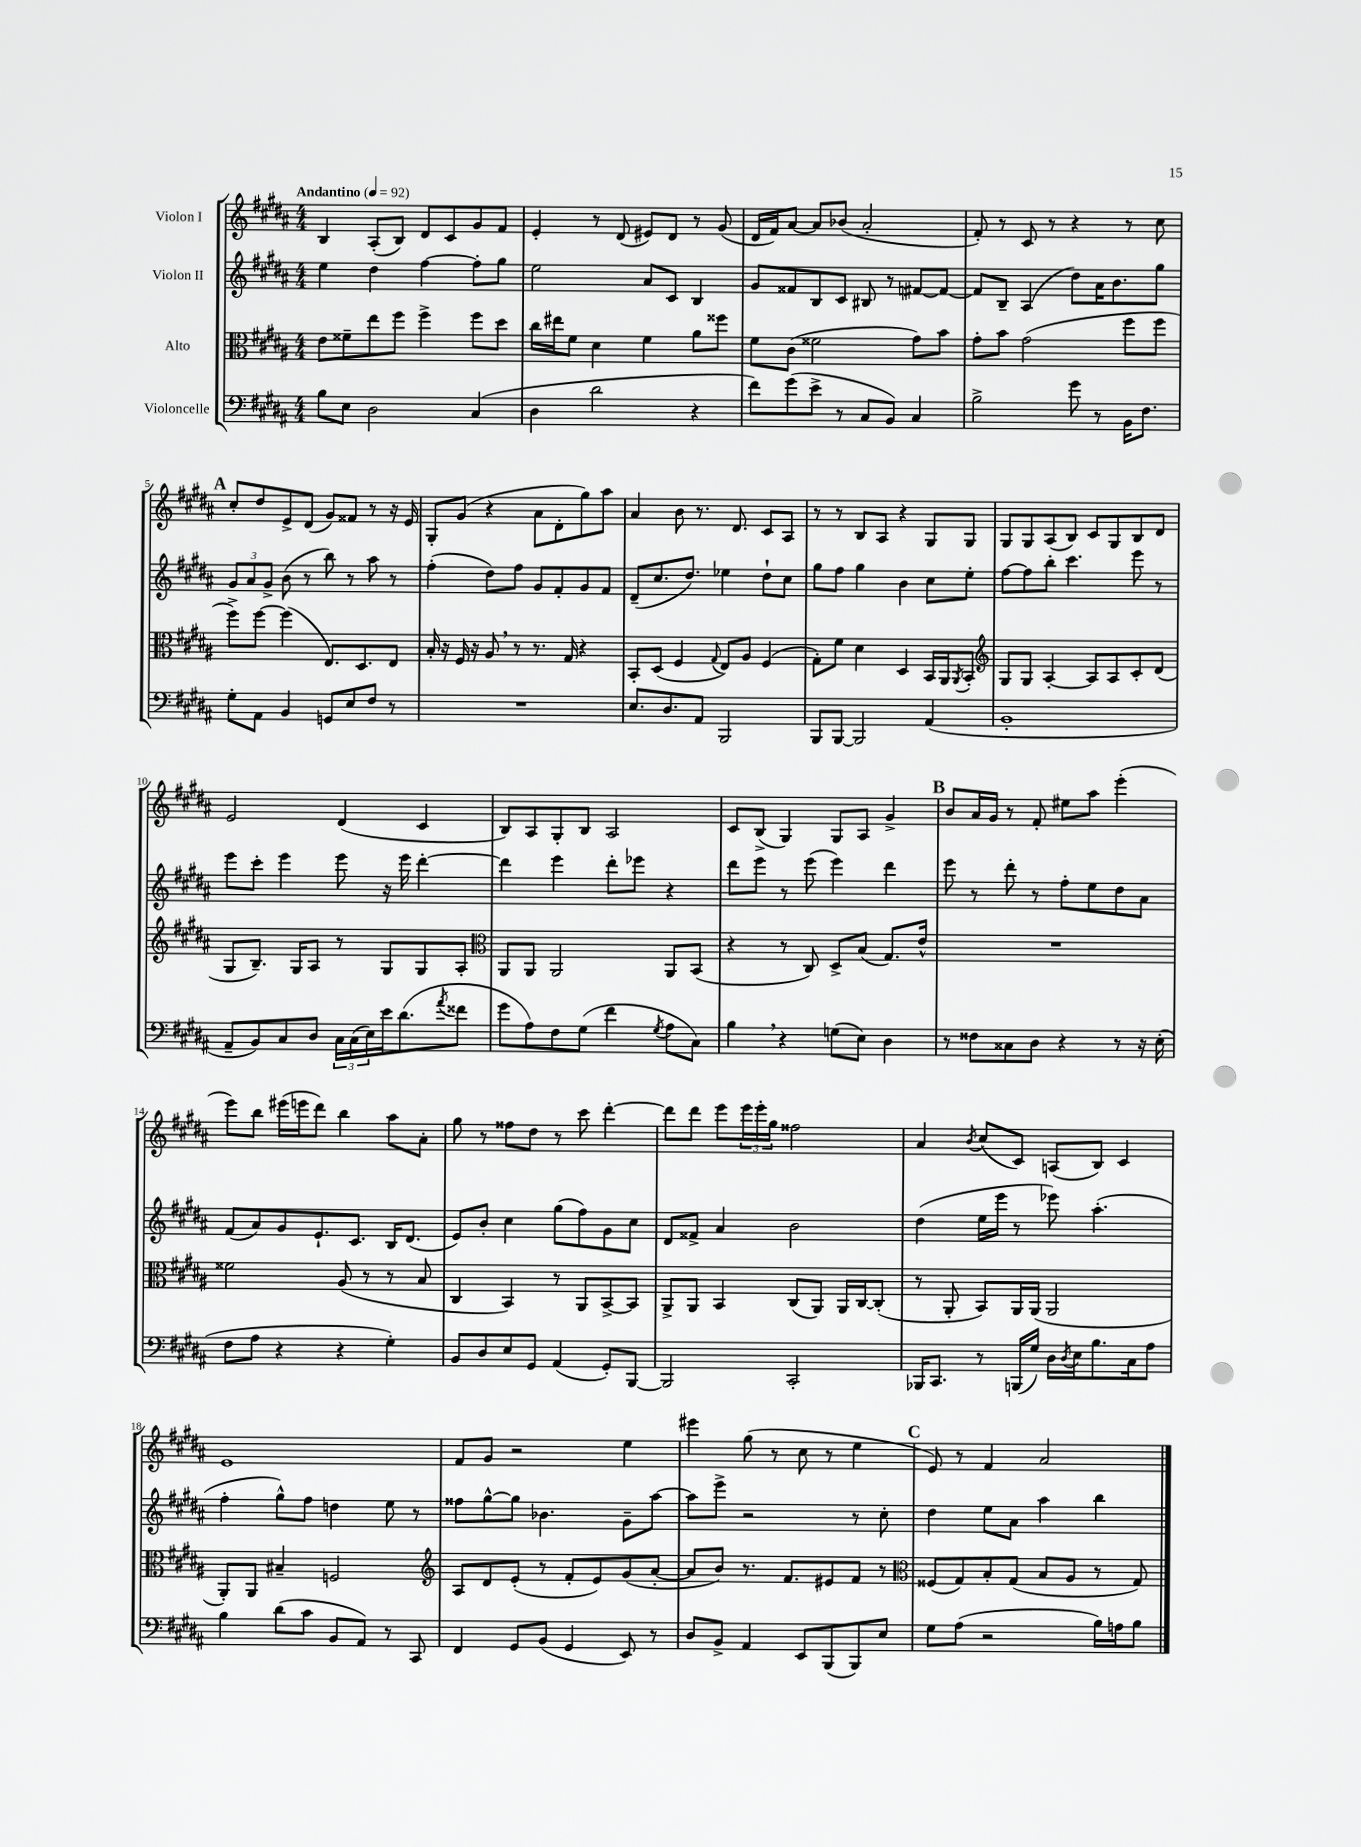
<<
\new StaffGroup <<
\new Staff = "s0" \with { instrumentName = "Violon I" } {
    \clef treble \key b \major \numericTimeSignature \time 4/4 \tempo "Andantino" 4 = 92
    b4 ais8-.( b8) dis'8 cis'8 gis'8 fis'8 |
    e'4-. r8 dis'8( eis'8) dis'8 r8 gis'8( |
    dis'16 fis'16) ais'8~ ais'8 bes'8( ais'2-. |
    fis'8-.) r8 cis'8 r8 r4 r8 cis''8 |
    \mark \markup { \bold "A" } cis''8-. dis''8 e'8-> dis'8( gis'8) fisis'8 r8 r16 e'16 |
    gis8-. gis'8( r4 ais'8 dis'8-. gis''8) ais''8 |
    ais'4 b'8 r8. dis'8. cis'8 ais8 |
    r8 r8 b8 ais8 r4 gis8 gis8 |
    gis8 gis8 ais8( b8) cis'8 gis8 b8 dis'8 |
    e'2 dis'4( cis'4 |
    b8) ais8 gis8-. b8 ais2 |
    cis'8 b8->( gis4) gis8 ais8 gis'4-> |
    \mark \markup { \bold "B" } b'8 ais'16 gis'16 r8 fis'8-. eis''8 ais''8 e'''4-.( |
    e'''8) b''8 eis'''16( e'''16 dis'''8) b''4 ais''8 ais'8-. |
    gis''8 r8 fisis''8 dis''8 r8 cis'''8 dis'''4~-. |
    dis'''8 dis'''8 e'''8 \tuplet 3/2 { e'''16 e'''16-. gis''16 } fisis''2 |
    ais'4 \acciaccatura { b'8 } cis''8( cis'8) a8( b8) cis'4 |
    e'1 |
    fis'8 gis'8 r2 e''4 |
    eis'''4 gis''8( r8 cis''8 r8 e''4 |
    \mark \markup { \bold "C" } e'8) r8 fis'4 ais'2 \bar "|." |
}
\new Staff = "s1" \with { instrumentName = "Violon II" } {
    \clef treble \key b \major \numericTimeSignature \time 4/4
    e''4 dis''4 fis''4~ fis''8-. gis''8 |
    e''2 ais'8 cis'8 b4 |
    gis'8 fisis'8 b8 cis'8 bis8 r8 fis'8~ fis'8~ |
    fis'8 b8-- ais4( dis''8) ais'16 b'8. gis''8 |
    \mark \markup { \bold "A" } \tuplet 3/2 { gis'8 ais'8 gis'8-> } b'8( r8 b''8) r8 ais''8 r8 |
    fis''4-.( dis''8) fis''8 gis'8 fis'8-. gis'8 fis'8 |
    dis'8--( cis''8. dis''8.) ees''4 dis''8-! cis''8 |
    gis''8 fis''8 gis''4 b'4 cis''8 e''8-. |
    fis''8~ fis''8 b''8-. cis'''4. e'''8 r8 |
    e'''8 cis'''8-. e'''4 e'''8 r16 e'''16 dis'''4~-. |
    dis'''4 e'''4 dis'''8-. ees'''8 r4 |
    dis'''8 e'''8 r8 e'''8( e'''4) dis'''4 |
    \mark \markup { \bold "B" } e'''8 r8 dis'''8-. r8 fis''8-. e''8 dis''8 ais'8 |
    fis'8( ais'8) gis'8 e'8.-! cis'8. b16 dis'8.( |
    e'8) b'8-. cis''4 gis''8( fis''8) gis'8 cis''8 |
    dis'8 fisis'8-> ais'4 b'2 |
    dis''4( e''16 e'''16 r8 ees'''8) ais''4.-.( |
    fis''4-. gis''8-^) fis''8 d''4 e''8 r8 |
    fisis''8 gis''8~-^ gis''8 bes'4. gis'8-- ais''8~ |
    ais''8 e'''8-> r2 r8 cis''8-. |
    \mark \markup { \bold "C" } dis''4 e''8 ais'8 ais''4 b''4 \bar "|." |
}
\new Staff = "s2" \with { instrumentName = "Alto" } {
    \clef alto \key b \major \numericTimeSignature \time 4/4
    e'8 fisis'8-- e''8 fis''8 fis''4-> fis''8 dis''8 |
    cis''16 eis''16 fis'8 dis'4 fis'4 ais'8 fisis''8 |
    fis'8 cis'8( fisis'2 gis'8) b'8 |
    gis'8-. b'8 gis'2( fis''8 fis''8 |
    \mark \markup { \bold "A" } fis''8->) fis''8~ fis''4( e8.) dis8. e8 |
    b16-. r16 fis16 r16 ais8 \breathe r8 r8. gis16 r4 |
    b,8-. dis8( fis4 \appoggiatura { gis8 } e8) ais8 fis4( |
    gis8-.) fis'8 dis'4 dis4 b,16 ais,16 \acciaccatura { ais,8 } b,8-. |
    \clef treble gis8 gis8 ais4~-. ais8 ais8 cis'8-. dis'8( |
    gis8 b8.--) gis16 ais8 r8 gis8 gis8 ais8-. |
    \clef alto ais,8 ais,8 ais,2 ais,8 b,8( |
    r4 r8 cis8) dis8-> b8( gis8.) e'16-^ |
    \mark \markup { \bold "B" } R1 |
    fisis'2 ais8( r8 r8 b8 |
    cis4 b,4) r8 ais,8 b,8~-> b,8 |
    ais,8-> ais,8 b,4 cis8( ais,8) ais,16 cis16~ cis8-.( |
    r8 ais,8-. b,8) ais,16 ais,16( ais,2 |
    ais,8-.) ais,8 bis4-- f2 |
    \clef treble ais8 dis'8 e'8-.( r8 fis'8-. e'8) gis'8( ais'8~-. |
    ais'8 b'8) r8. fis'8. eis'8 fis'8 r8 |
    \mark \markup { \bold "C" } \clef alto fisis8( gis8) b8-. gis8( b8 ais8 r8 gis8) \bar "|." |
}
\new Staff = "s3" \with { instrumentName = "Violoncelle" } {
    \clef bass \key b \major \numericTimeSignature \time 4/4
    b8 e8 dis2 cis4( |
    dis4 dis'2 r4 |
    fis'8) gis'8( e'8-> r8 cis8 b,8) cis4 |
    b2-> gis'8 r8 b,16 fis8. |
    \mark \markup { \bold "A" } gis8-. ais,8 b,4 g,8 e8 fis8 r8 |
    R1 |
    e8. dis8. ais,8 b,,2 |
    b,,8 b,,8~ b,,2 ais,4( |
    b,1-. |
    ais,8-- b,8) cis8 dis8 \tuplet 3/2 { cis16 cis16( e16) } e'16 dis'8.( \acciaccatura { ais'8 } fisis'8 |
    gis'8 ais8) fis8 gis8( fis'4 \acciaccatura { gis8 } ais8 cis8) |
    b4 \breathe r4 g8( e8) dis4 |
    \mark \markup { \bold "B" } r8 fisis8 cisis8 dis8 r4 r8 r16 e16-.( |
    fis8 ais8 r4 r4 gis4-.) |
    b,8 dis8 e8 gis,8 ais,4( gis,8-.) b,,8~ |
    b,,2 cis,2-. |
    bes,,16 cis,8. r8 b,,16( gis16) dis16 \acciaccatura { dis8 } e16 b8. cis16 ais8 |
    b4 dis'8( cis'8 b,8 ais,8) r8 cis,8 |
    fis,4 gis,8 b,8( gis,4 e,8) r8 |
    dis8 b,8-> ais,4 e,8 b,,8( b,,8) e8 |
    \mark \markup { \bold "C" } gis8 ais8( r2 b16) a16 b8 \bar "|." |
}
>>
>>
